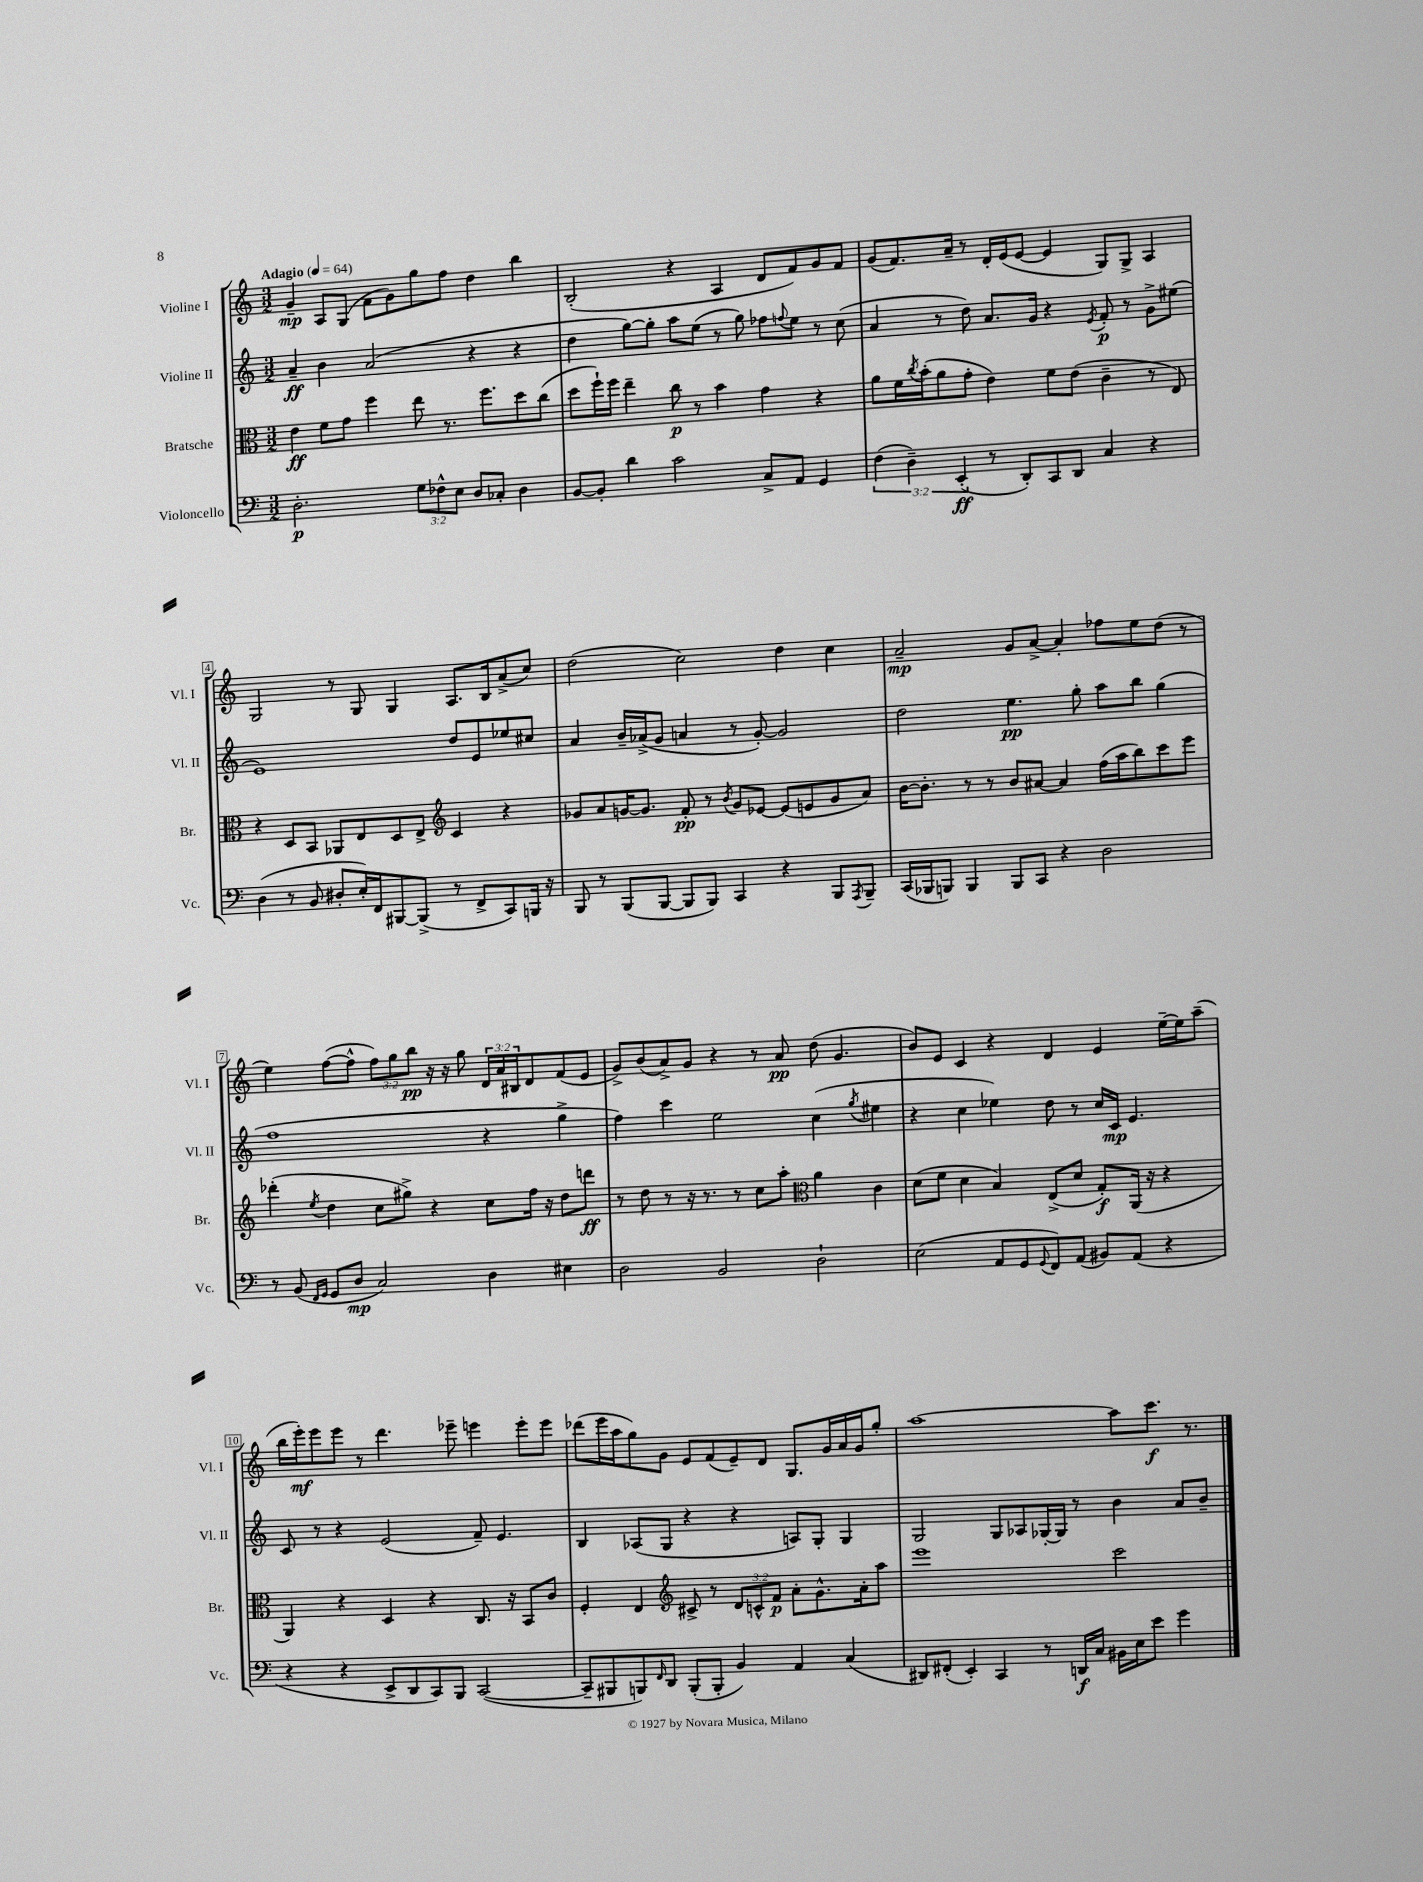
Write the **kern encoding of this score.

**kern	**kern	**kern	**kern
*staff4	*staff3	*staff2	*staff1
*clefF4	*clefC3	*clefG2	*clefG2
*k[]	*k[]	*k[]	*k[]
*M3/2	*M3/2	*M3/2	*M3/2
*MM64	*MM64	*MM64	*MM64
2.D'	4e	4a~	4g~
.	8f	4b	8A
.	8g	.	(8G
.	4ff	(2a	8f
.	.	.	8g)
12G	8ee	.	8gg
12F-^^	.	.	.
.	8.r	.	8ff
12E	.	.	.
8D	.	4r	4dd
.	8.ff	.	.
8C-'	.	.	.
4D	8dd	4r	4bb
.	(8cc	.	.
=	=	=	=
[8BB	8dd	4dd	(2B'
8BB']	16ff`)	.	.
.	16ff	.	.
4d	4ee~	[8gg)	.
.	.	8gg']	.
2c	8cc	8aa	4r
.	8r	(8ee	.
.	4b	8r	4A
.	.	8gg)	.
8C^	4g	8ff-	8d
.	.	8qqff	.
8AA	.	8ee	8f)
4GG	4r	8r	8g
.	.	(8cc	8f
=	=	=	=
(6F	8a	4a	(8g
.	16f	.	8.f)
6D~)	.	.	.
.	8qcc	.	.
.	(16b'	.	.
.	8a	8r	.
.	.	.	16a~
(6EE'	.	.	.
.	8g'	8dd)	8r
8r	4e)	8.a	16d'
.	.	.	(16e
8DD')	.	.	[8e
.	.	16g	.
8CC	8f	4r	4e]
8DD	(8e	.	.
.	.	8qe	.
4C	4c~	8f'	8G)
.	.	8r	8G^
4r	8r	8g^	4A
.	8E)	(8ee#	.
=	=	=	=
(4D	4r	1e)	2G
8r	8D	.	.
8BB	8BB	.	.
8D#'	8AA-	.	8r
16E')	8E	.	8G
16FF	.	.	.
[8BBB#	8D	.	4G
(8BBB#^]	8E^	.	.
*	*clefG2	*	*
8r	4c	8dd	8.A
8FF^	.	8e	.
.	.	.	16B
8CC)	4r	8ee-	(8a^
16BBB	.	8cc#	8cc)
16r	.	.	.
=	=	=	=
8BBB	8g-	4a	(2dd
8r	8a	.	.
(8BBB	[16g	16b~	.
.	8.g]	(16a-^	.
[8BBB	.	8g	.
8BBB]	8f'	4a	2cc)
8BBB)	8r	.	.
.	8qb	.	.
4CC	8g	8r	.
.	[8e-	[8g')	.
4r	(8e-]	2g]	4dd
.	8e	.	.
8BBB	8g	.	4cc
8qAAA	.	.	.
8BBB~	8a)	.	.
=	=	=	=
(16CC	[16b	2dd	2a~
16BBB-	8.b']	.	.
8BBB)	.	.	.
4BBB	8r	.	.
.	8r	.	.
8BBB	8b	4.ee	8g
8CC	[8a#	.	[8a^
4r	4a#]	.	4a']
.	.	8gg'	.
2D	(16ff	8aa	8ff-
.	16aa	.	.
.	8bb)	8bb	8ee
.	8ccc	(4gg	(8dd
.	8eee	.	8r
=	=	=	=
8r	(4ddd-'	1ff	4ee)
(8BB	.	.	.
16qqFF	.	.	.
16qqGG	8qee	.	.
8GG	4dd	.	([8ff
8D	.	.	8ff^^]
2C)	8cc	.	12ff)
.	.	.	12gg
.	8gg#^)	.	.
.	.	.	12bb
.	4r	.	16r
.	.	.	16r
.	.	.	8gg
4D	8cc	4r	24d
.	.	.	24a
.	.	.	24B#
.	16ff	.	8d
.	16r	.	.
4E#	8dd	4gg^	(8f
.	8ddd	.	8e
=	=	=	=
2D	8r	4ff)	8g^)
.	8dd	.	(8b
.	8r	4ccc	8a^)
.	16r	.	8g
.	8.r	.	.
2BB	.	2ee	4r
.	8r	.	.
.	8cc	.	8r
.	8aa'	.	8a
*	*clefC3	*	*
2D`	4a	(4cc	(8dd
.	.	.	4.g
.	.	8qgg	.
.	4c	4ee#	.
=	=	=	=
(2E	(8d	4r	8b)
.	8f	.	8e
.	4d	4cc	4c
8AA	4B)	4ee-)	4r
8GG	.	.	.
8qqGG	.	.	.
8FF)	(8E^	8dd	4d
(8AA	8d	8r	.
8BB#)	8G')	16cc	4e
.	.	16c	.
(8AA	(16AA	4.e	.
.	16r	.	.
4r	4r	.	[16ee~
.	.	.	16ee]
.	.	.	(8aa~
=	=	=	=
4r	4AA)	8c	16bb
.	.	.	16eee')
.	.	8r	8eee
4r	4r	4r	8eee
.	.	.	8r
8EE^	4D	(2e	4.ddd
8DD	.	.	.
8CC)	4r	.	.
8BBB	.	.	8eee-~
([2CC	8.C	8f~)	4eee
.	.	4.e	.
.	16r	.	.
.	8BB	.	8eee'
.	8c	.	8eee
=	=	=	=
8CC~]	4F'	4B	(8ddd-
8BBB#	.	.	16eee
.	.	.	16aa
8BBB)	4E	(8A-	8gg)
16qqFF	.	.	.
8DD	.	8G	8g
*	*clefG2	*	*
(8BBB'	8c#^	4r	8e
8BBB'	8r	.	(8f
4BB)	12d	4r	8e~)
.	12c^^	.	.
.	.	.	8d
.	12f	.	.
4AA	8a'	8A)	8.G
.	8.g^^	8G'	.
.	.	.	16g
(4C	.	4G	16a
.	16a'	.	16g
.	8aa	.	8gg'
=	=	=	=
8DD#)	1eee	2G	[1aa
(8FF#'	.	.	.
4EE')	.	.	.
4CC	.	8G	.
.	.	8A-	.
8r	.	[16G-'	.
.	.	16G-]	.
16DD	.	8r	.
16C	.	.	.
16BB#	2ccc	4b	8aa]
16E	.	.	.
8e	.	.	8.ccc
4g	.	8a	.
.	.	.	8.r
.	.	8b~	.
==	==	==	==
*-	*-	*-	*-
